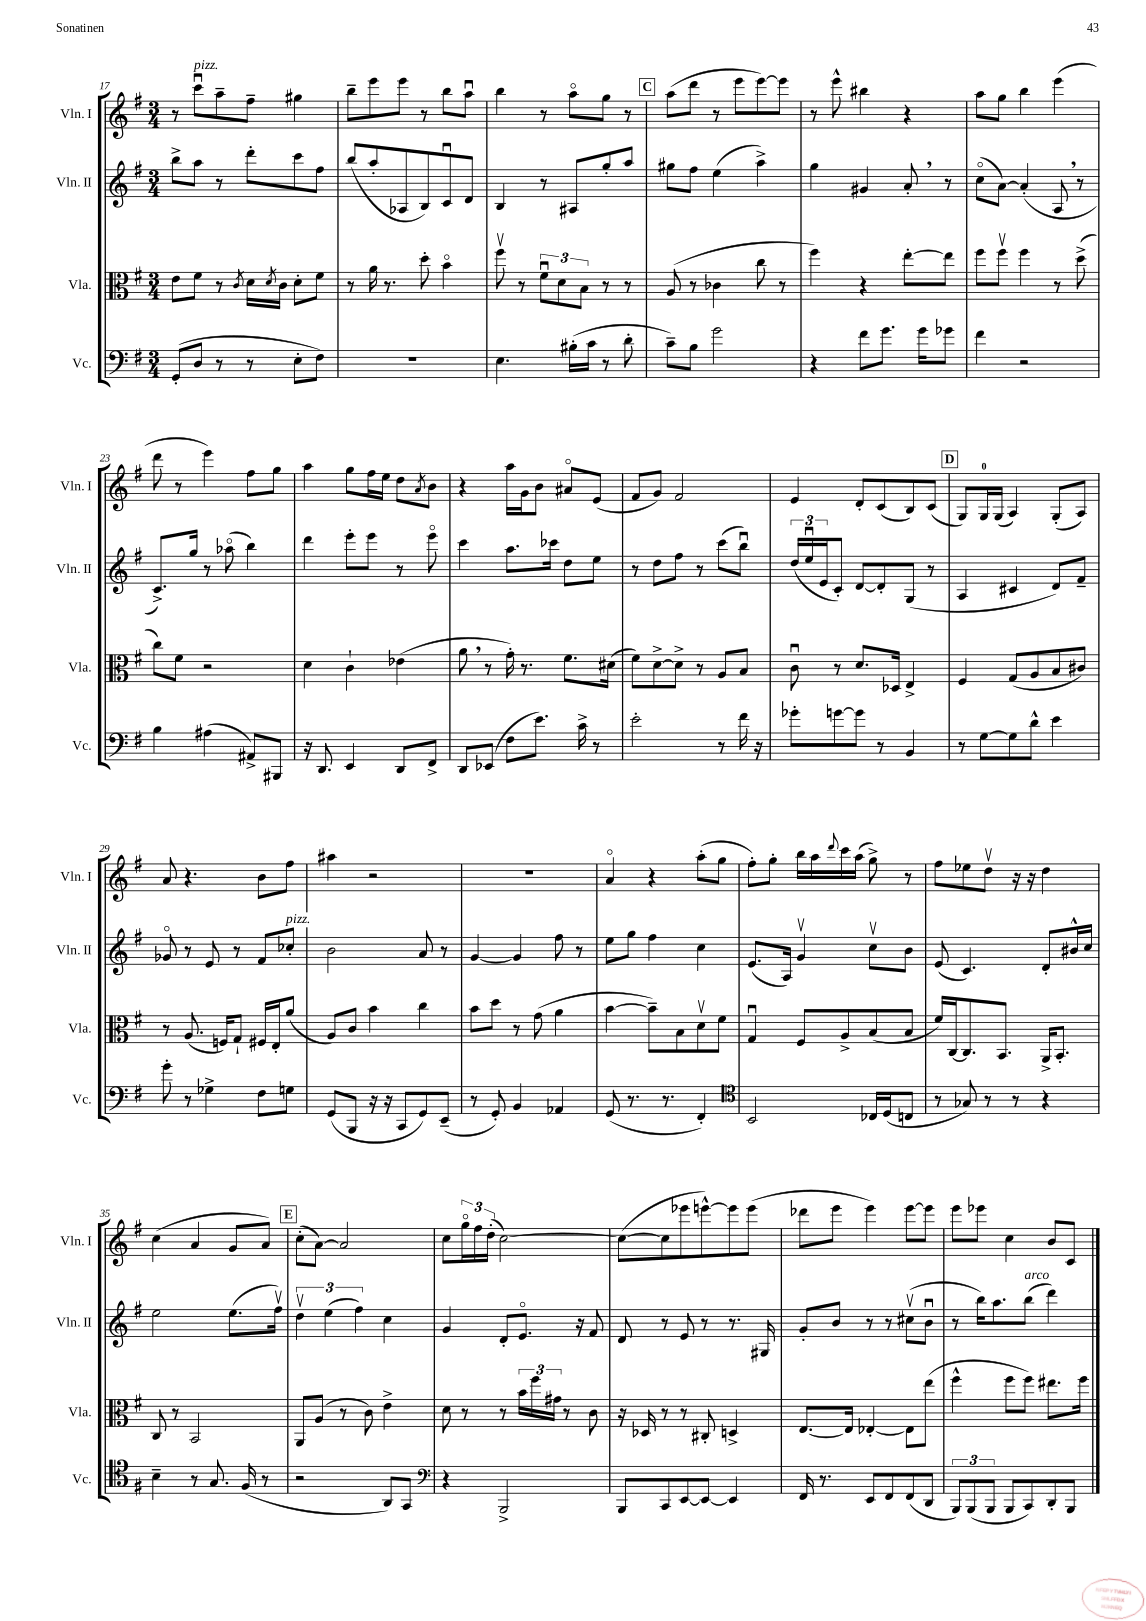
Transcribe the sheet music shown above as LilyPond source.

<<
\new StaffGroup <<
\new Staff = "s0" \with { instrumentName = "Vln. I" shortInstrumentName = "Vln. I" } {
    \clef treble \key g \major \numericTimeSignature \time 3/4
    r8 c'''8\downbow^\markup { \italic "pizz." } a''8-- fis''8-- gis''4 |
    b''8-- e'''8 e'''8 r8 b''8 a''8\downbow |
    b''4 r8 a''8\flageolet g''8 r8 |
    \mark \markup { \box "C" } a''8( d'''8 r8 e'''8 e'''8~) e'''8 |
    r8 e'''8-^ bis''4 r4 |
    a''8 g''8 b''4 e'''4( |
    d'''8 r8 e'''4) fis''8 g''8 |
    a''4 g''8 fis''16 e''16 d''8 \acciaccatura { a'8 } b'8 |
    r4 a''16 g'16 b'8 ais'8\flageolet e'8( |
    fis'8 g'8) fis'2 |
    e'4 d'8-. c'8( b8) c'8( |
    \mark \markup { \box "D" } g8) g16-0 g16( a4) g8-.( a8) |
    a'8 r4. b'8 fis''8 |
    ais''4 r2 |
    R2. |
    a'4\flageolet r4 a''8-.( g''8 |
    fis''8-.) g''8-. b''16 a''16 \appoggiatura { d'''8 } c'''16 a''16( g''8->) r8 |
    fis''8 ees''8 d''8\upbow r16 r16 d''4 |
    c''4( a'4 g'8 a'8) |
    \mark \markup { \box "E" } c''8-.( a'8~) a'2 |
    c''8 \tuplet 3/2 { g''16\flageolet fis''16 d''16-.( } c''2~) |
    c''8~( c''8 ees'''8 e'''8~-^) e'''8 e'''8( |
    des'''8 e'''8 e'''4) e'''8~ e'''8 |
    e'''8 ees'''8 c''4 b'8 c'8 \bar "|." |
}
\new Staff = "s1" \with { instrumentName = "Vln. II" shortInstrumentName = "Vln. II" } {
    \clef treble \key g \major \numericTimeSignature \time 3/4
    b''8-> a''8 r8 d'''8-. c'''8 fis''8 |
    b''8( a''8-. aes8 b8) c'8\downbow d'8 |
    b4 r8 ais8 g''8-. a''8 |
    \mark \markup { \box "C" } gis''8 fis''8 e''4( a''4->) |
    g''4 gis'4 a'8-. \breathe r8 |
    c''8\flageolet( a'8~) a'4-.( a8 \breathe r8 |
    c'8.->) g''16 r8 aes''8\flageolet( b''4) |
    d'''4 e'''8-. e'''8 r8 e'''8\flageolet |
    c'''4 a''8. ces'''16 d''8 e''8 |
    r8 d''8 fis''8 r8 c'''8( b''8\downbow) |
    \tuplet 3/2 { d''16( e''16\downbow e'16 } c'8-.) d'8~ d'8-. g8( r8 |
    \mark \markup { \box "D" } a4 cis'4 d'8) fis'8-- |
    ges'8\flageolet r8 e'8 r8 fis'8 ces''8-.^\markup { \italic "pizz." } |
    b'2 a'8 r8 |
    g'4~ g'4 fis''8 r8 |
    e''8 g''8 fis''4 c''4 |
    e'8.( a16) g'4\upbow c''8\upbow b'8 |
    e'8( c'4.) d'8-. bis'16-^ c''16 |
    e''2 e''8.( fis''16\upbow) |
    \mark \markup { \box "E" } \tuplet 3/2 { d''4\upbow e''4( fis''4) } c''4 |
    g'4 d'8-. e'8.\flageolet r16 fis'8 |
    d'8 r8 e'8 r8 r8. gis16 |
    g'8-. b'8 r8 r8 cis''8\upbow( b'8\downbow |
    r8 b''16) a''8. b''8^\markup { \italic "arco" }( d'''4) \bar "|." |
}
\new Staff = "s2" \with { instrumentName = "Vla." shortInstrumentName = "Vla." } {
    \clef alto \key g \major \numericTimeSignature \time 3/4
    e'8 fis'8 r8 \acciaccatura { c'8 } d'16 \acciaccatura { d'8 } c'16 d'8-. fis'8 |
    r8 a'16 r8. d''8-. b'4\flageolet |
    fis''8\upbow r8 \tuplet 3/2 { fis'8\downbow d'8 b8 } r8 r8 |
    \mark \markup { \box "C" } a8( r8 ces'4 c''8 r8 |
    fis''4) r4 e''8~-. e''8 |
    fis''8 fis''8\upbow fis''4 r8 d''8->( |
    c''8) fis'8 r2 |
    d'4 c'4-! ees'4( |
    a'8 \breathe r8 g'16-.) r8. fis'8. dis'16( |
    fis'8) d'8~-> d'8-> r8 a8 b8 |
    c'8\downbow r8 d'8. des16 e4-> |
    \mark \markup { \box "D" } fis4 g8( a8 b8 cis'8) |
    r8 a8.( f16) g8-! fis16 e16-. a'8( |
    a8) c'8 b'4 c''4 |
    b'8 d''8 r8 g'8( a'4 |
    b'4~ b'8--) b8 d'8\upbow fis'8 |
    g4\downbow fis8 a8-> b8( b8 |
    fis'16) c16~ c8. b,8. a,16-> b,8.-. |
    c8 r8 b,2 |
    \mark \markup { \box "E" } a,8 a8( r8 c'8) e'4-> |
    d'8 r8 r8 \tuplet 3/2 { b'16 fis''16 gis'16 } r8 c'8 |
    r16 des16 r8 r8 cis8-. d4-> |
    e8.~ e16 ees4~-. ees8 e''8( |
    fis''4-^ fis''8 fis''8) eis''8. fis''16 \bar "|." |
}
\new Staff = "s3" \with { instrumentName = "Vc." shortInstrumentName = "Vc." } {
    \clef bass \key g \major \numericTimeSignature \time 3/4
    g,8-.( d8 r8 r8 e8-. fis8) |
    R2. |
    e4. bis16-.( c'16 r8 d'8-. |
    \mark \markup { \box "C" } c'8--) b8 g'2 |
    r4 fis'8 g'8. g'16 ges'8 |
    fis'4 r2 |
    b4 ais4( ais,8->) bis,,8 |
    r16 d,8. e,4 d,8 fis,8-> |
    d,8 ees,8( fis8 e'8.) c'16-> r8 |
    e'2-. r8 fis'16 r16 |
    ges'8-. g'8~ g'8 r8 b,4 |
    \mark \markup { \box "D" } r8 g8~ g8 d'8-^ e'4 |
    g'8-. r8 ges4-> fis8 g8 |
    g,8( b,,8 r16 r16 c,8 g,8) e,8--( |
    r8 g,8-.) b,4 aes,4 |
    g,8( r8. r8. fis,4-.) |
    \clef tenor b,2 ces16 d16( c8 |
    r8 ges8) r8 r8 r4 |
    b4-- r8 g8. fis16( r8 |
    \mark \markup { \box "E" } r2 a,8) g,8 |
    \clef bass r4 b,,2-> |
    b,,8 c,8 e,8~ e,8~ e,4 |
    fis,16 r8. e,8 fis,8 fis,8( d,8 |
    \tuplet 3/2 { b,,8) b,,8( b,,8 } b,,8 c,8) d,8-. b,,8 \bar "|." |
}
>>
>>
\layout { \context { \Score currentBarNumber = #17 } }
